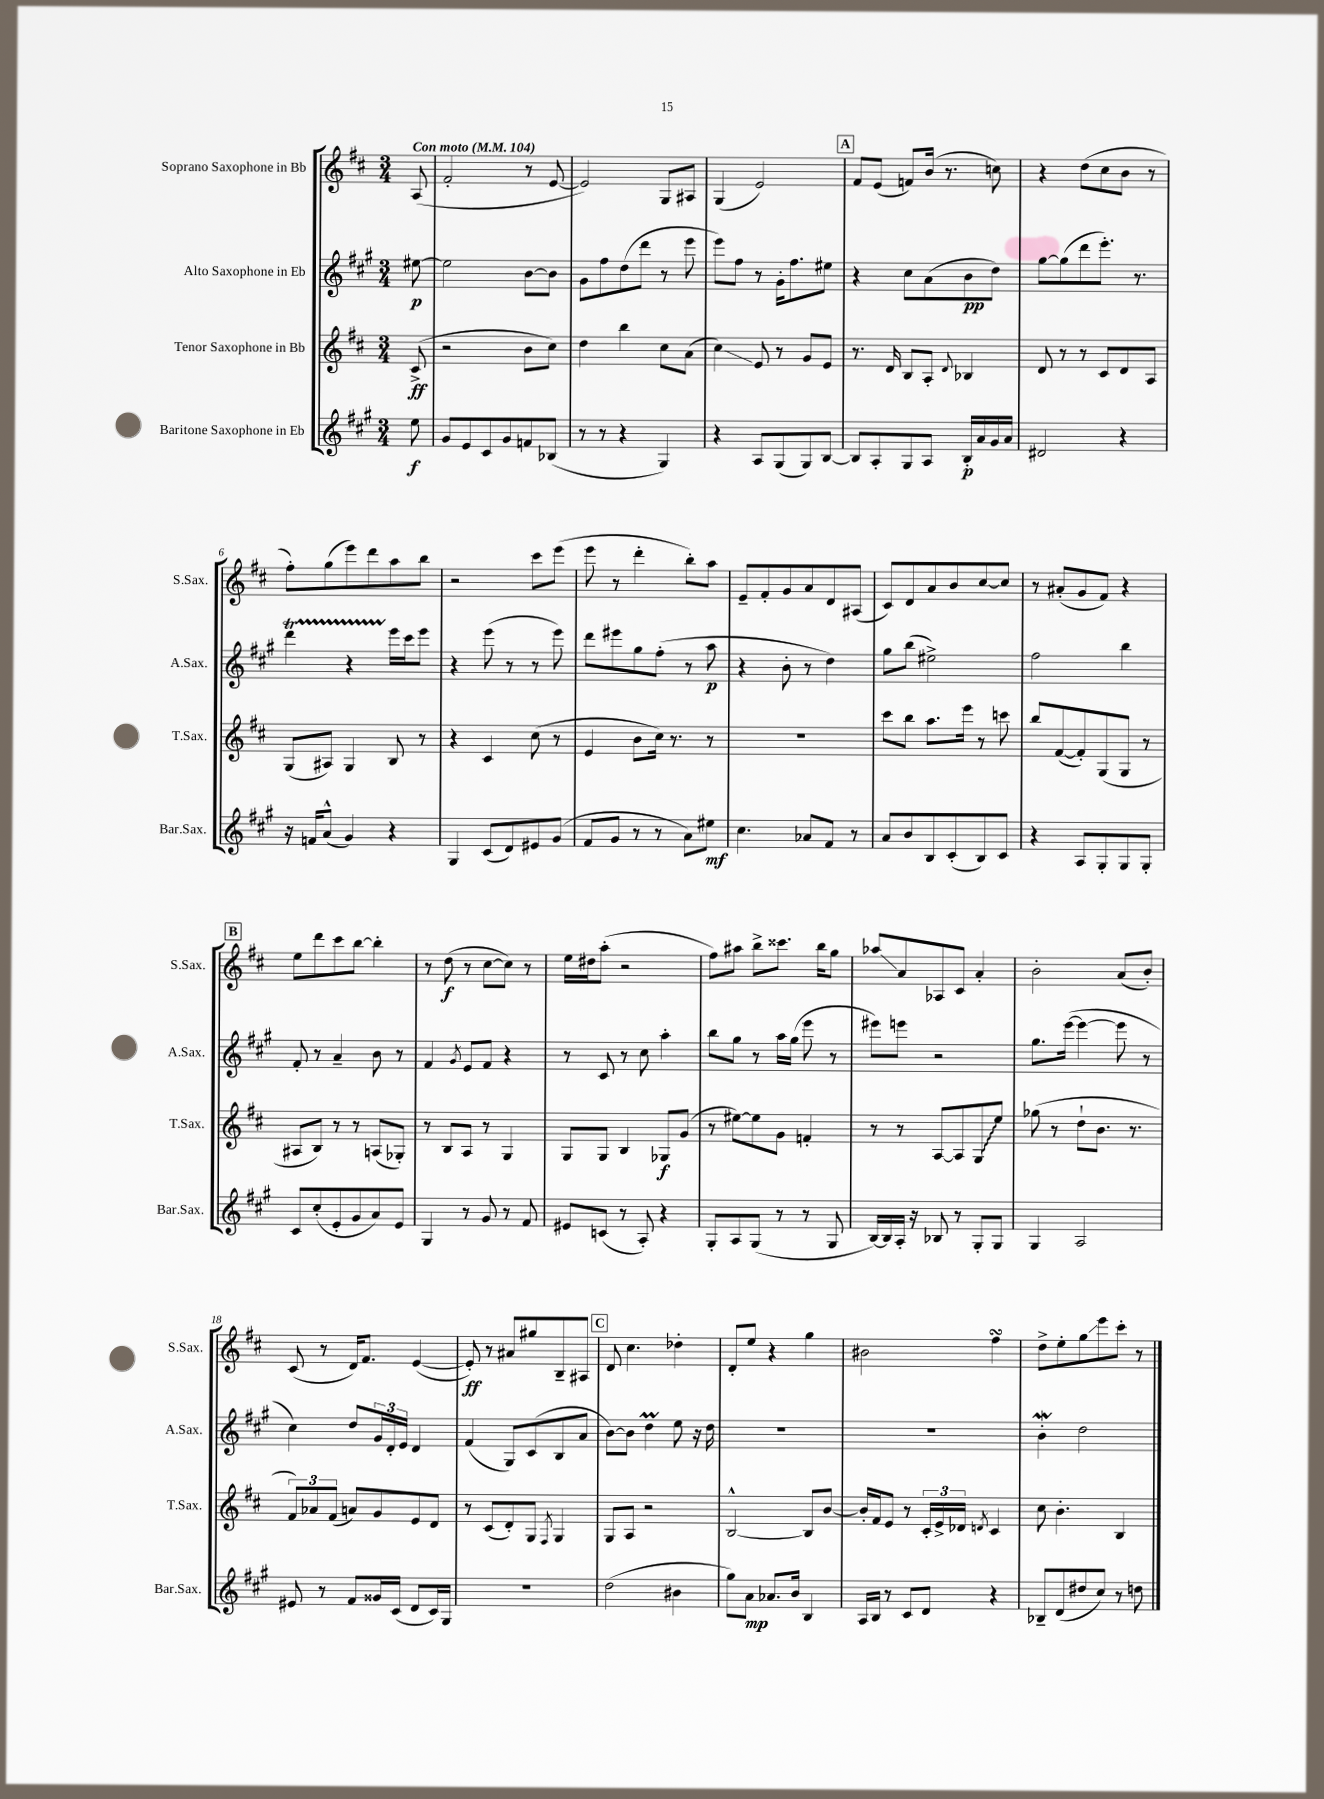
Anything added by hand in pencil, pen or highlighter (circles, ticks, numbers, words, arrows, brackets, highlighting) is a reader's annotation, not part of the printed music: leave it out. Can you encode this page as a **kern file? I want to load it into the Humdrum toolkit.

**kern	**kern	**kern	**kern
*staff4	*staff3	*staff2	*staff1
*clefG2	*clefG2	*clefG2	*clefG2
*k[f#c#g#]	*k[f#c#]	*k[f#c#g#]	*k[f#c#]
*M3/4	*M3/4	*M3/4	*M3/4
*MM104	*MM104	*MM104	*MM104
8ee	(8c#^	[8ee#	(8A
=	=	=	=
8g#	2r	2ee#]	2f#'
8e	.	.	.
8c#	.	.	.
8g#	.	.	.
8f	8b	[8b	8r
(8B-	8cc#)	8b]	[8e
=	=	=	=
8r	4dd	8g#	2e])
8r	.	8ff#	.
4r	4bb	(8dd	.
.	.	8ddd	.
4G#)	8cc#	8r	8G
.	(8a	8eee	8A#
=	=	=	=
4r	4cc#)	8eee)	(4G
.	.	8ff#	.
8A	8e	8r	2e)
(8G#	8r	16g#'	.
.	.	8.ff#	.
8G#)	8g	.	.
[8B	8e	8ee#	.
=	=	=	=
8B]	8.r	4r	8f#
8A'	.	.	(8e
.	16d	.	.
8G#	8B	8cc#	8f)
8A	8A'	(8a	(16b
.	.	.	8.r
.	8qqd	.	.
16B'	4B-	8b	.
16a	.	.	.
16g#	.	8dd)	8cc)
16a	.	.	.
=	=	=	=
2d#	8d	[8gg#	4r
.	8r	(8gg#]	.
.	8r	8ddd	(8dd
.	8c#	8.eee')	8cc#
4r	8d	.	8b
.	.	8.r	.
.	8A	.	8r
=	=	=	=
16r	(8G	4ddd	8ff#')
16f	.	.	.
(8a^^	8A#)	.	(8gg
4g#)	4G	4r	8eee)
.	.	.	8ddd
4r	8B	16eee	8aa
.	.	16ccc#	.
.	8r	8eee	8bb
=	=	=	=
4G#	4r	4r	2r
(8c#	4c#	(8eee	.
8d)	.	8r	.
8e#	(8cc#	8r	8ccc#
(8g#	8r	8eee)	(8eee
=	=	=	=
8f#	4e	8ddd	8eee
8g#	.	8eee#	8r
8r	8b	8gg#	4ddd'
8r	16cc#)	(8ff#'	.
.	8.r	.	.
8a)	.	8r	8bb')
8ee#	8r	8aa	8aa
=	=	=	=
4.cc#	2.r	4r	8e~
.	.	.	8f#'
.	.	8b'	8g
8a-	.	8r	8a
8f#	.	4dd)	8d
8r	.	.	(8A#
=	=	=	=
8a	8ccc#	8gg#	8c#)
8b	8bb	(8bb	8d
8B	8.aa	2ee#^)	8a
(8c#'	.	.	8b
.	16eee	.	.
8B)	8r	.	[8cc#
8c#	8ccc	.	8cc#]
=	=	=	=
4r	8bb	2ff#	8r
.	([8f#	.	(8a#'
8A	8f#'])	.	8g
8G#'	(8G	.	8f#)
8G#	8G	4bb	4r
8G#'	8r	.	.
=	=	=	=
8c#	8A#	8f#'	8ee
(8cc#'	8B)	8r	8ddd
8e'	8r	4a~	8ccc#
8g#	8r	.	[8bb
8a)	(8A	8b	4bb']
8e	8G-')	8r	.
=	=	=	=
4G#	8r	4f#	8r
.	8B	.	(8dd
.	.	8qg#	.
8r	8A	8e	8r
8g#	8r	8f#	[8cc#
8r	4G	4r	8cc#])
8f#	.	.	8r
=	=	=	=
8e#	8G	8r	16ee
.	.	.	16dd#
(8c	8G	8c#	(8aa'
8r	4B	8r	2r
8A')	.	8cc#	.
4r	8G-	4aa'	.
.	(8g	.	.
=	=	=	=
8G#'	8r	8bb	8ff#)
8A	[8ee#)	8gg#	8aa#
(8G#	8ee#]	8r	8bb^
8r	8g	16aa	8.ccc##
.	.	(16gg#	.
8r	4f'	8eee	.
.	.	.	16bb
8G#	.	8r	8gg
=	=	=	=
[16B)	8r	8eee#)	8aa-
16B]	.	.	.
16A'	8r	8eee	8a
16r	.	.	.
8B-	[8A	2r	8A-
8r	8A]	.	8c#
8G#'	8G	.	4a'
8G#	8ee	.	.
=	=	=	=
4G#	(8gg-	8.gg#	2b'
.	8r	.	.
.	.	([16eee	.
2A	8dd`	4eee_	.
.	8.b	.	.
.	.	8eee]	(8a
.	8.r	.	.
.	.	8r	8b')
=	=	=	=
8e#	12f#)	4cc#)	(8c#
.	12a-	.	.
8r	.	.	8r
.	(12f#	.	.
8f#	8a)	8dd	16d)
.	.	.	8.f#
16g##	8g	24g#	.
.	.	24d'	.
(16c#	.	.	.
.	.	24e	.
8d	8e	4d	([4e
16c#)	8d	.	.
16G#	.	.	.
=	=	=	=
2.r	8r	(4f#	8e'])
.	(8c#	.	8r
.	8d')	8G#)	8a#
.	8G	(8c#	8gg#
.	8qF#	.	.
.	4G	8B	8B~
.	.	8a	8A#
=	=	=	=
(2dd	8G	[8b)	8d
.	8A	8b]	4.cc#
.	2r	4dd	.
4b#	.	8ee	4dd-'
.	.	16r	.
.	.	16dd	.
=	=	=	=
8gg#)	[2B^^	2.r	8d'
8a	.	.	8ee
8.a-	.	.	4r
16b	.	.	.
4B	8B]	.	4gg
.	[8b	.	.
=	=	=	=
16A	16b']	2.r	2b#
16B	16f#	.	.
8r	8e	.	.
8c#	8r	.	.
8d	24c#'	.	.
.	24e^	.	.
.	24d-	.	.
.	8qd	.	.
4r	4c#	.	4ff#
=	=	=	=
8B-~	8cc#	4b'	8dd^
(8d	4.b'	.	8ee'
8dd#	.	2dd	8gg
8cc#)	.	.	8eee
8r	4B	.	8ccc#'
8dd	.	.	8r
==	==	==	==
*-	*-	*-	*-
